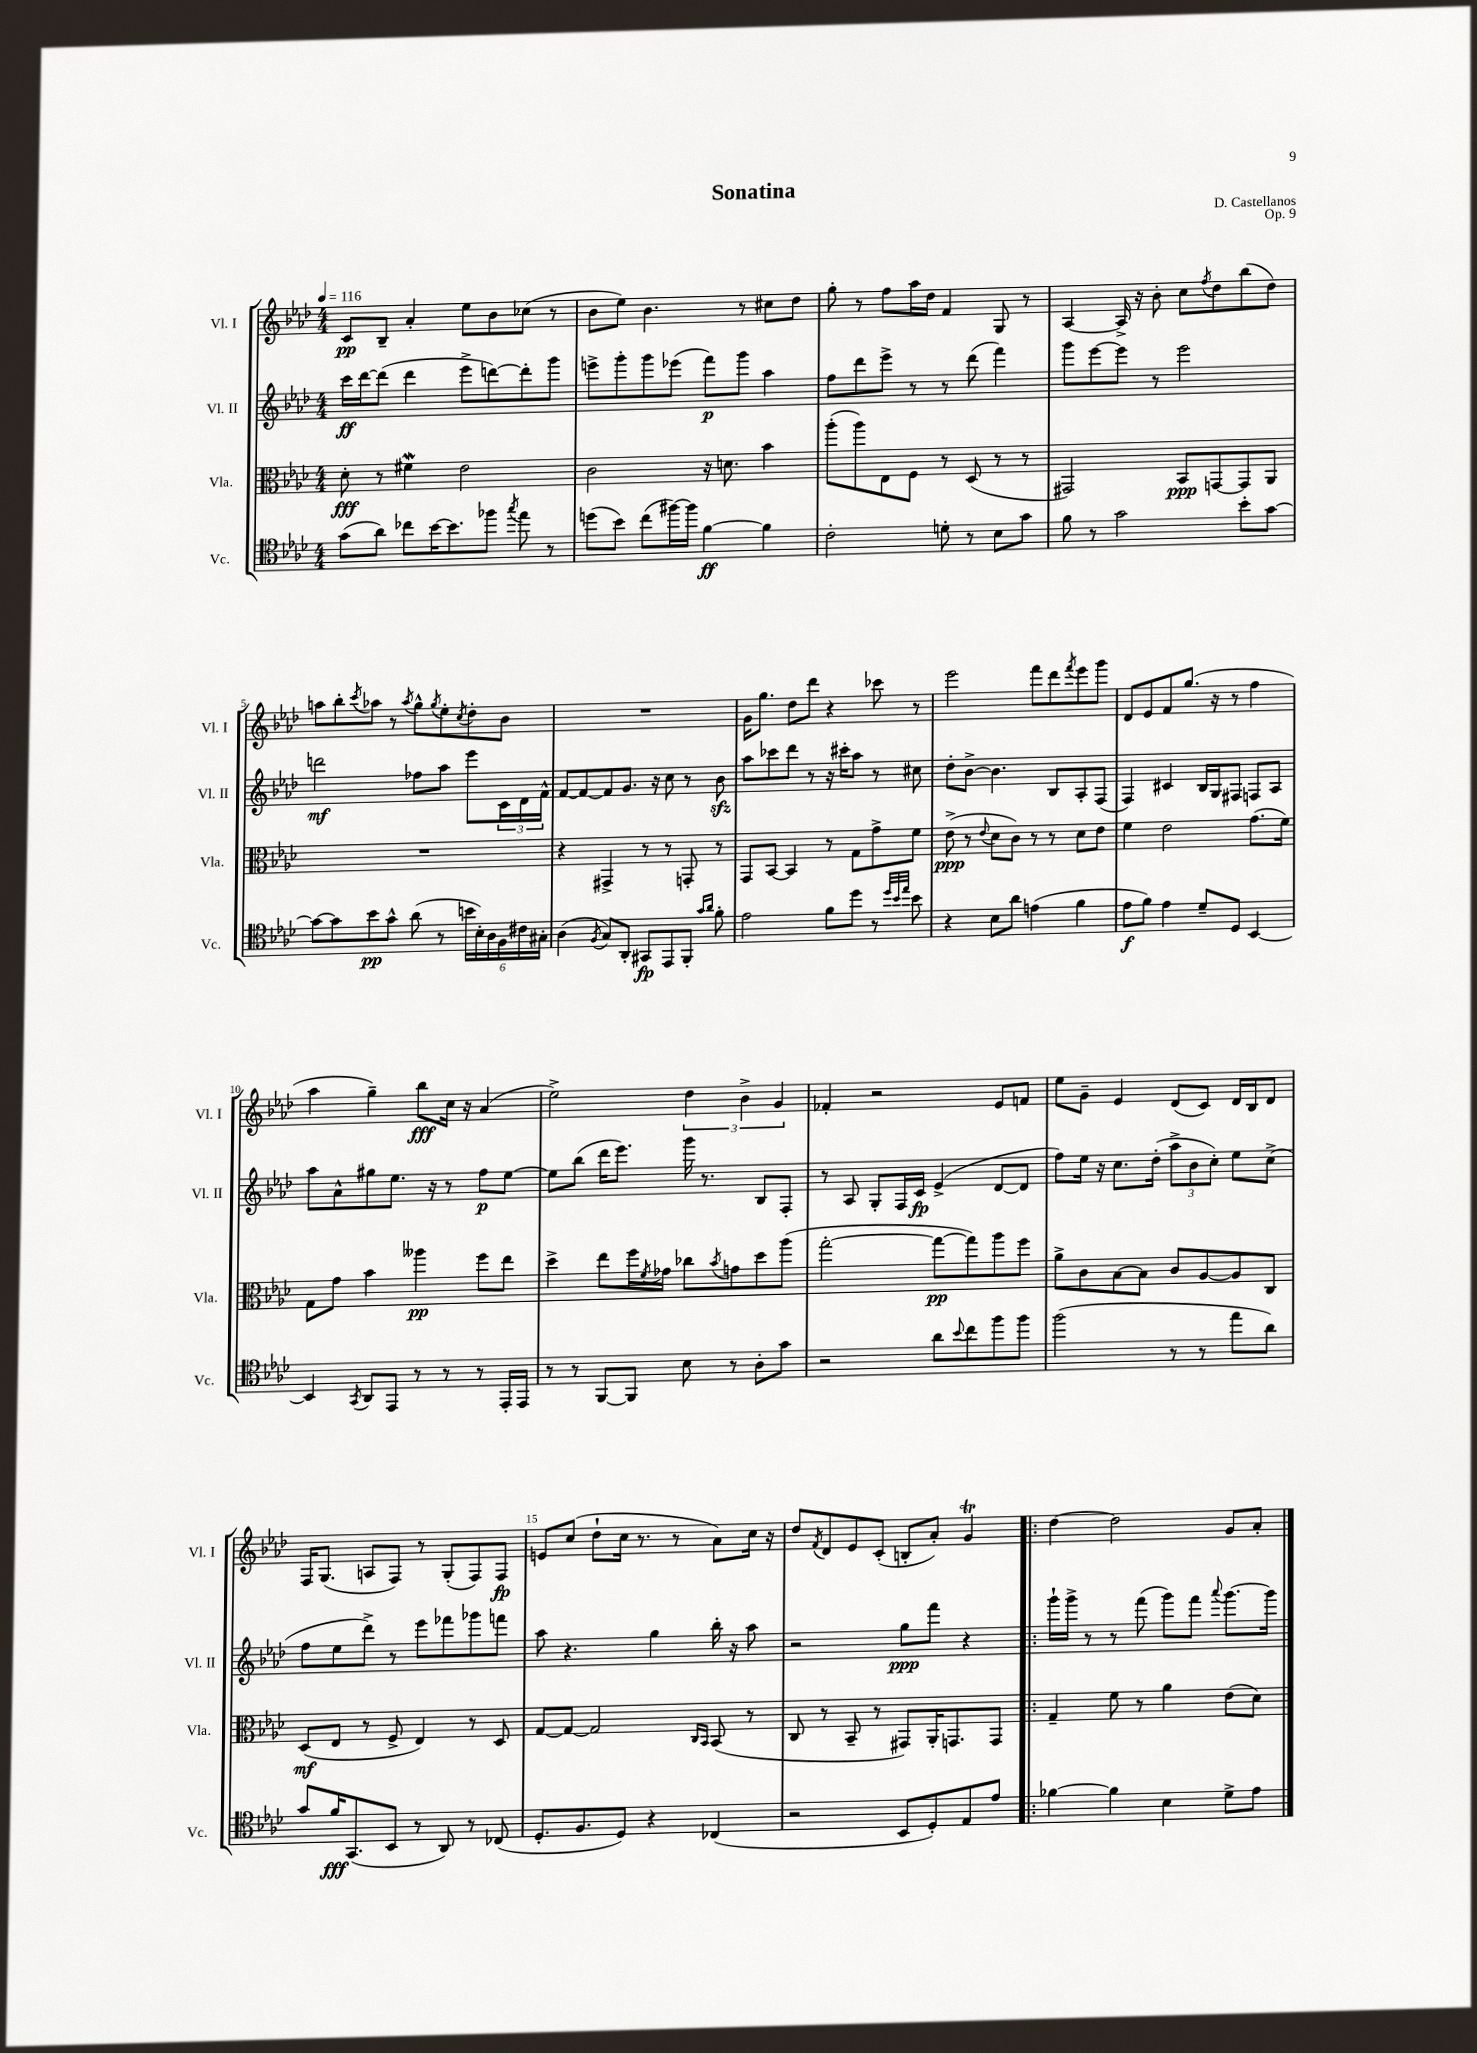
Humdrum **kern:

**kern	**kern	**kern	**kern
*staff4	*staff3	*staff2	*staff1
*clefC4	*clefC3	*clefG2	*clefG2
*k[b-e-a-d-]	*k[b-e-a-d-]	*k[b-e-a-d-]	*k[b-e-a-d-]
*M4/4	*M4/4	*M4/4	*M4/4
*MM116	*MM116	*MM116	*MM116
(8g	8d-'	16ccc	8c
.	.	[16ddd-	.
8a-)	8r	(8ddd-]	8B-~
8cc-	4f#	4ddd-	4a-'
[16b-	.	.	.
8.b-]	.	.	.
.	2e-	8eee-^	8ee-
8ff-	.	[8ddd)	8b-
8qgg	.	.	.
8ee-	.	8ddd']	(8cc-
8r	.	8ggg	8r
=	=	=	=
(8dd	2c	8eee^	8b-
8b-)	.	8ggg'	8ee-)
(8cc	.	8ggg	4.b-
[16ff#)	.	(8eee-	.
16ff#]	.	.	.
[4f	16r	8fff)	.
.	8.d	.	.
.	.	8ggg	8r
4f]	4b-	4aa-	8cc#
.	.	.	8dd-
=	=	=	=
2c'	(8aa-'	8ff	8gg'
.	8aa-)	8ddd-	8r
.	8E-	8eee-^	8ff
.	8F	8r	16aa-
.	.	.	16dd-
8d'	8r	8r	4f
8r	(8D-	(8ddd-	.
8B-	8r	4fff)	8G
8g	8r	.	8r
=	=	=	=
8f	2GG#)	8ggg	[4A-
8r	.	[8eee-	.
2g	.	8eee-]	16A-^]
.	.	.	16r
.	.	8r	8b-'
.	8BB-	2eee-	8cc
.	.	.	8qff
.	[8GG	.	8dd-
8b-'	8GG]	.	(8bb-
[8g	8AA-	.	8dd-)
=	=	=	=
8g_	1r	2ddd	8aa
8g]	.	.	8bb-'
.	.	.	8qccc
8b-	.	.	8aa-
8g^^	.	.	8r
.	.	.	8qaa-
(8a-	.	8ff-	8gg^^
.	.	.	8qgg
8r	.	8aa-	8ee-'
.	.	.	8qcc
24b	.	8eee-	8dd-'
24B-')	.	.	.
24A-	.	.	.
24F	.	24c	8b-
24c#	.	24d-	.
24G#'	.	24f^^	.
=	=	=	=
(4A-	4r	[8f	1r
.	.	8f_	.
8qF	.	.	.
8G)	4GG#^	8f]	.
8AA-'	.	8.g	.
8GG#	8r	.	.
.	.	16r	.
8EE-	8r	8cc	.
8FF'	8GG'	8r	.
16qqg	.	.	.
16qqa-	.	.	.
8f'	8r	8b-	.
=	=	=	=
2e-	8GG	8aa-	16g
.	.	.	8.gg
.	[8BB-	8ccc-	.
.	4BB-]	8ddd-	8dd-
.	.	8r	8ddd-
8f	8r	16r	4r
.	.	16ccc#'	.
8dd-	8G	8aa-	.
8r	8g^	8r	8ccc-
32qqdd-	.	.	.
32qqb-	.	.	.
32qqee-	.	.	.
8b-	8f	8cc#	8r
=	=	=	=
4r	(8e-^	8dd-'	2eee-
.	8r	[8b-^	.
.	8qqe-	.	.
8B-	8d-	4.b-]	.
8a-	8c)	.	.
(4e	8r	.	8fff
.	8r	8B-	8ddd-
.	.	.	8qfff
4f	8d-	8A-'	8eee-
.	8e-	(8F	8ggg
=	=	=	=
8e-	4f	4F)	8d-
8f)	.	.	8e-
4e-	2e-	4c#	8f
.	.	.	(8.gg
8d-~	.	16B-	.
.	.	16G	16r
8D-	.	8F#	8r
[4BB-	(8.g	8F	4ff
.	.	8A-	.
.	16f)	.	.
=	=	=	=
4BB-]	8G	8aa-	4aa-
.	8g	8a-^^	.
8qGG	.	.	.
8AA-	4b-	8gg#	4gg~)
8EE-	.	8.ee-	.
8r	4aa--	.	8bb-
.	.	16r	.
8r	.	8r	16cc
.	.	.	16r
8r	8ff	8ff	(4a-
16EE-'	8ee-	[8ee-	.
16EE-	.	.	.
=	=	=	=
8r	4dd-^	8ee-]	2ee-^)
8r	.	(8bb-	.
[8FF	8ee-	16ddd-	.
.	.	8.eee-)	.
8FF]	16ff	.	.
.	8qf	.	.
.	16g-	.	.
8B-	8cc-	16ggg	6dd-
.	.	8.r	.
.	8qb-	.	.
8r	8g	.	.
.	.	.	6b-^
8A-'	8dd-	8B-	.
.	.	.	6g
8g	(8aa-	8F'	.
=	=	=	=
2r	[2gg'	8r	4f-'
.	.	8A-	.
.	.	8G'	2r
.	.	16F	.
.	.	16c	.
8a-	8gg_	(4e-^	.
8qqb-	.	.	.
8cc	8gg])	.	.
8ff	8aa-	[8d-	8e-
8ff	8ff	8d-]	8f
=	=	=	=
(2ff	8a-^	8ff)	8ee-
.	8c	16ee-	8g~
.	.	16r	.
.	[8B-	8.cc	4e-
.	8B-]	.	.
.	.	(16dd-'	.
8r	8c	12aa-^	(8d-
.	.	12b-	.
8r	[8A-	.	8c)
.	.	12cc')	.
8ee-	8A-]	8ee-	16d-
.	.	.	16B-
8a-)	8C	(8cc^	8d-
=	=	=	=
8g	(8D-	8ff	16F
.	.	.	(8.G
16f	8E-	8ee-	.
(8.GG	.	.	.
.	8r	8ddd-^)	8A
8BB-	8F^	8r	8F)
8r	4E-)	8eee-	8r
8AA-)	.	8fff-	(8G'
8r	8r	8ggg-	8F)
(8C-	8D-	8fff	8F
=	=	=	=
8.D-'	[8G	8aa-	8e
.	8G_	4.r	(8cc
8.F	.	.	.
.	2G]	.	8dd-`
8D-)	.	.	16cc
.	.	.	8.r
4r	.	4gg	.
.	.	.	8r
.	16qqC	.	.
.	16qqBB-	.	.
(4C-	(8BB-	16bb-'	8a-)
.	.	16r	.
.	8r	8aa-	16cc
.	.	.	16r
=	=	=	=
2r	8C	2r	8dd-
.	.	.	8qf
.	8r	.	8d-
.	8BB-~	.	8e-
.	8r	.	(8c'
8BB-	8GG#)	8gg	8B'
8D-')	16AA-'	8fff	8a-')
.	8.GG	.	.
8E-	.	4r	4g
8e-	8GG	.	.
=!|:	=!|:	=!|:	=!|:
[4f-	4G~	16ggg`	[4dd-
.	.	16ggg^	.
.	.	8r	.
4f-]	8f	8r	2dd-]
.	8r	(8fff	.
4B-	4a-	8ggg)	.
.	.	8fff	.
.	.	8qqaaa-	.
8d-^	(8e-	[8.ggg	8g
8e-	8d-)	.	8a-'
.	.	16ggg]	.
==	==	==	==
*-	*-	*-	*-
